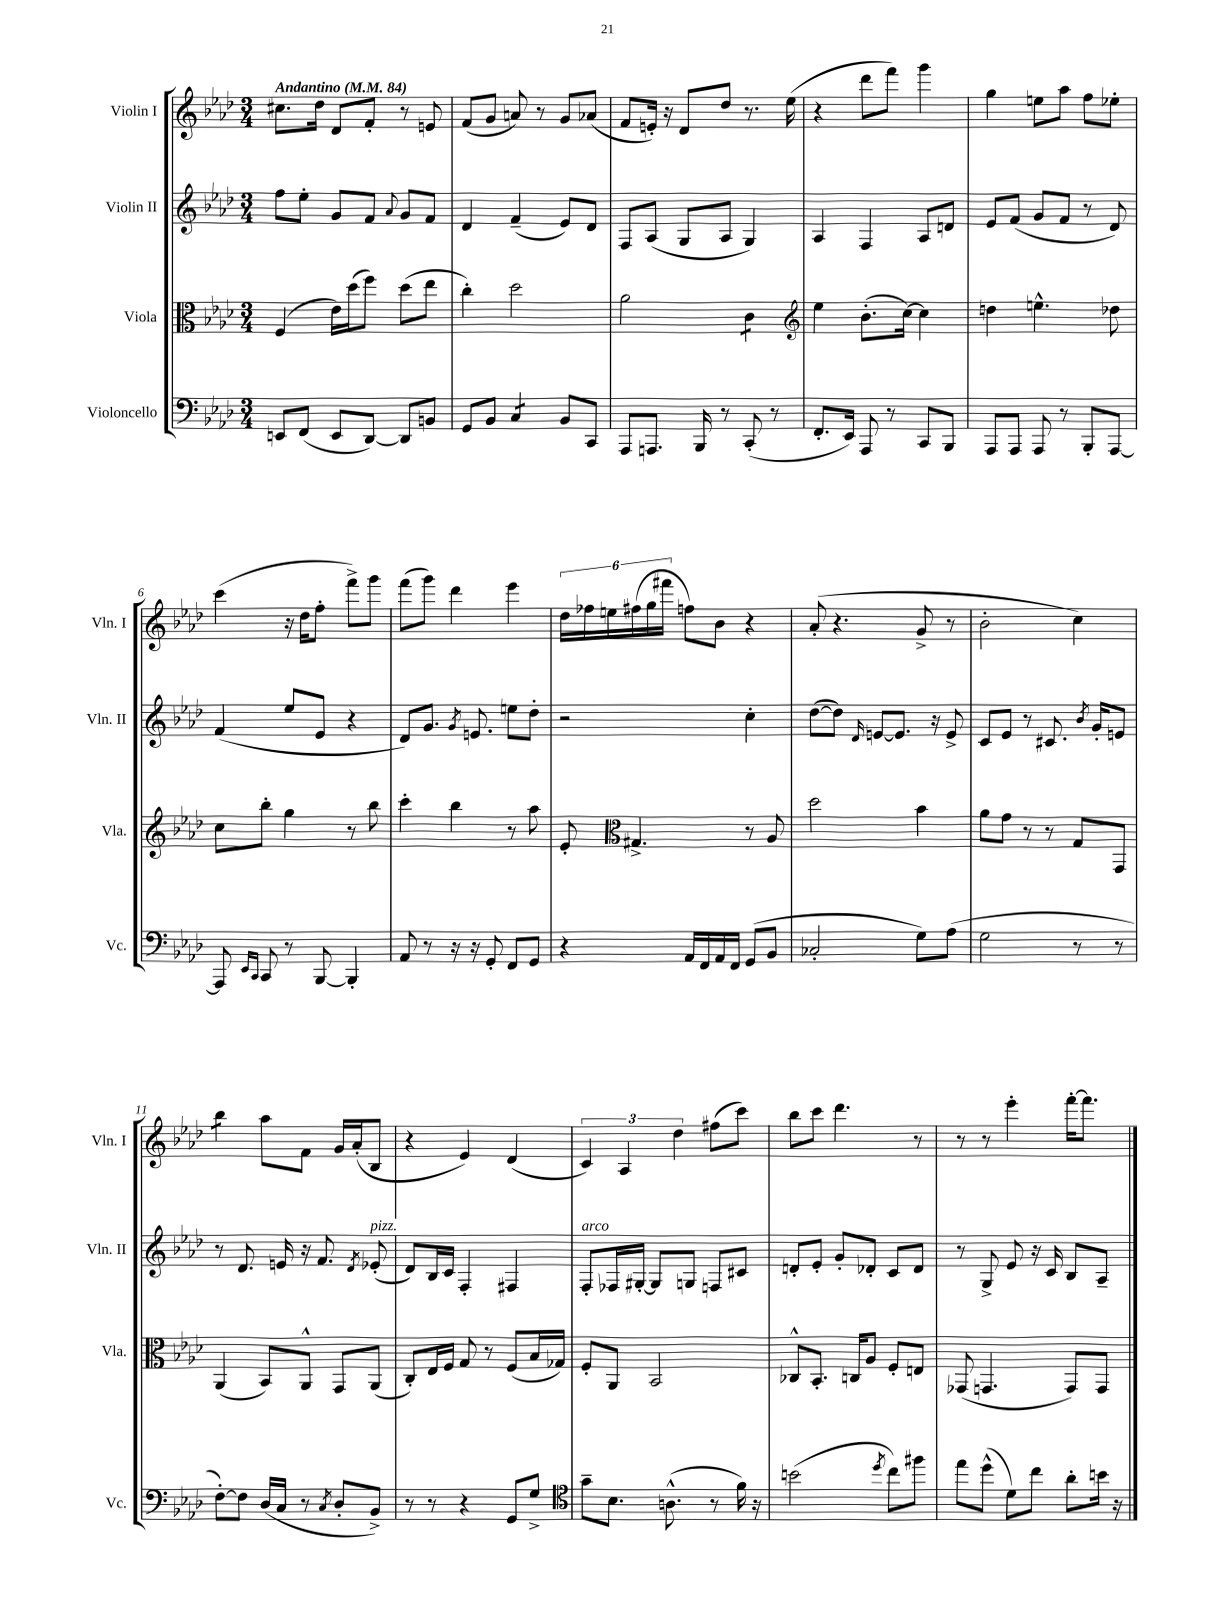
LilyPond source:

<<
\new StaffGroup <<
\new Staff = "s0" \with { instrumentName = "Violin I" shortInstrumentName = "Vln. I" } {
    \clef treble \key aes \major \numericTimeSignature \time 3/4 \tempo "Andantino" 4 = 84
    \autoBeamOff cis''8.[ des''16] des'8[ f'8]-. r8 e'8 |
    f'8[( g'8] a'8) r8 g'8[ aes'8]( |
    f'8[ e'16]-.) r16 des'8[ des''8] r8. ees''16( |
    r4 des'''8[ f'''8]) g'''4 |
    g''4 e''8[ aes''8] f''8[ ees''8]-. |
    c'''4( r16 des''16[ f''8]-. f'''8[->) g'''8] |
    f'''8[( g'''8]) des'''4 ees'''4 |
    \tuplet 6/4 { des''16[ fes''16 e''16 fis''16( g''16 fis'''16] } f''8[) bes'8] r4 |
    aes'8-.( r4. g'8-> r8 |
    bes'2-. c''4) |
    bes''4:8 aes''8[ f'8] g'16[ aes'16-.( bes8] |
    r4 ees'4) des'4( |
    \tuplet 3/2 { c'4) aes4 des''4 } fis''8[( c'''8]) |
    bes''8[ c'''8] des'''4. r8 |
    r8 r8 ees'''4-. f'''16[~-. f'''8.] \bar "|." |
}
\new Staff = "s1" \with { instrumentName = "Violin II" shortInstrumentName = "Vln. II" } {
    \clef treble \key aes \major \numericTimeSignature \time 3/4
    \autoBeamOff f''8[ ees''8]-. g'8[ f'8] \appoggiatura { aes'8 } g'8[ f'8] |
    des'4 f'4--( ees'8[) des'8] |
    f8[ aes8]( g8[ aes8] g4) |
    aes4 f4 aes8[ d'8] |
    ees'8[ f'8]( g'8[ f'8] r8 des'8) |
    f'4( ees''8[ ees'8] r4 |
    des'8[) g'8.] \acciaccatura { g'8 } e'8. e''8[ des''8]-. |
    r2 c''4-. |
    des''8[~( des''8]) \grace { des'16 } e'8[~ e'8.] r16 e'8-> |
    c'8[ ees'8] r8 cis'8. \acciaccatura { bes'8 } g'16[-. e'8] |
    r8 des'8. e'16 r16 f'8. \acciaccatura { des'8 } ees'8-.^\markup { \italic "pizz." }( |
    des'8[) bes16 c'16] f4-. fis4 |
    f8[-.^\markup { \italic "arco" } fes16 gis16]~-. gis8[ g8] f8[ cis'8] |
    d'8[-. ees'8]-. g'8[-. des'8]-. c'8[ des'8] |
    r8 g8-> ees'8 r16 c'16 bes8[ aes8]-- \bar "|." |
}
\new Staff = "s2" \with { instrumentName = "Viola" shortInstrumentName = "Vla." } {
    \clef alto \key aes \major \numericTimeSignature \time 3/4
    \autoBeamOff f4( ees'16[) des''16( f''8]) des''8[( ees''8] |
    c''4-.) des''2 |
    aes'2 c'4:8 |
    \clef treble ees''4 bes'8.[-.( c''16]~) c''4 |
    d''4 e''4.-^ des''8 |
    c''8[ bes''8]-. g''4 r8 bes''8 |
    c'''4-. bes''4 r8 aes''8 |
    ees'8-. \clef alto gis4.-> r8 aes8 |
    des''2 bes'4 |
    aes'8[ g'8] r8 r8 g8[ g,8] |
    aes,4( bes,8[) aes,8]-^ g,8[ aes,8]( |
    c8[-.) ees16 f16] g8 r8 f8[( bes16 ges16]) |
    f8[-. aes,8] bes,2 |
    ces8[-^ bes,8.]-. c16[ aes8] f8[-. e8] |
    ges,8( g,4. g,8[) g,8] \bar "|." |
}
\new Staff = "s3" \with { instrumentName = "Violoncello" shortInstrumentName = "Vc." } {
    \clef bass \key aes \major \numericTimeSignature \time 3/4
    \autoBeamOff e,8[ f,8]( e,8[ des,8]~) des,8[ b,8] |
    g,8[ bes,8] c4:8 bes,8[ c,8] |
    aes,,8[ a,,8.] bes,,16 r8 c,8-.( r8 |
    f,8.[-. ees,16]) aes,,8 r8 c,8[ bes,,8] |
    aes,,8[ aes,,8] aes,,8 r8 bes,,8[-. aes,,8]~ |
    aes,,8 \grace { ees,16[ c,16] } c,8 r8 bes,,8~ bes,,4-. |
    aes,8 r8 r16 r16 g,8-. f,8[ g,8] |
    r4 aes,16[ f,16 aes,16 f,16] g,8[( bes,8] |
    ces2-. g8[) aes8]( |
    g2 r8 r8 |
    f8[~-.) f8] des16[( c16] r8 \acciaccatura { c8 } des8[-. bes,8]->) |
    r8 r8 r4 g,8[ g8]-> |
    \clef tenor g'8[-- bes8.] a8.-^( r8 f'16) r16 |
    b'2( \acciaccatura { des''8 } c''8[) fis''8] |
    ees''8[ des''8]-^( des'8[) c''8] aes'8[-. b'16] r16 \bar "|." |
}
>>
>>
